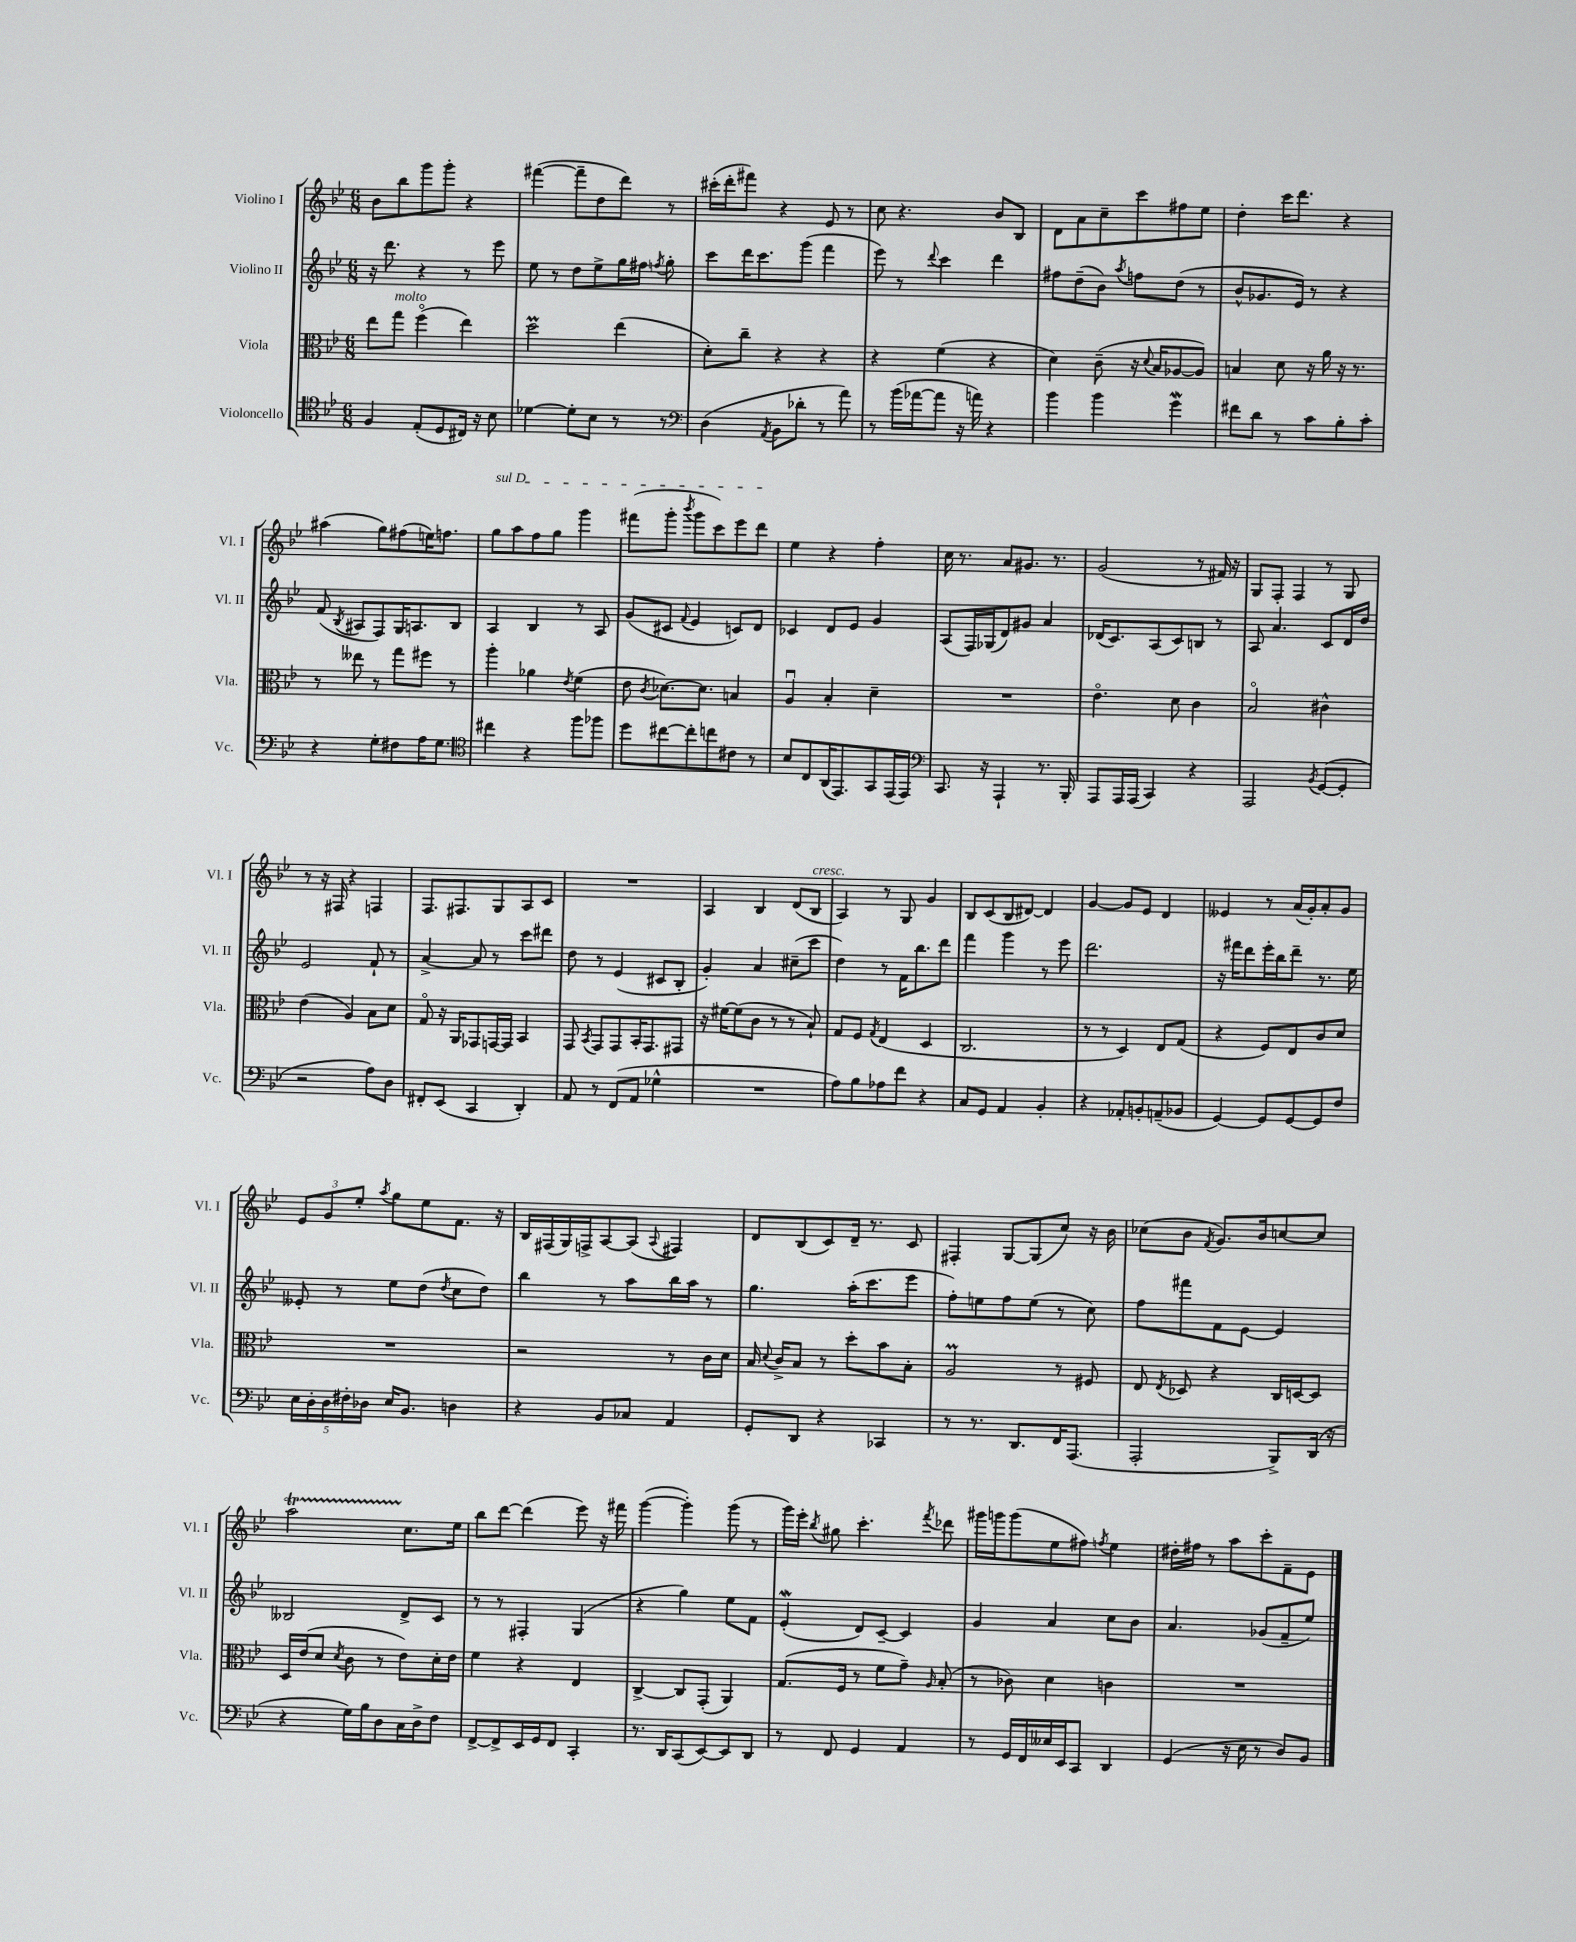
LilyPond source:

<<
\new StaffGroup <<
\new Staff = "s0" \with { instrumentName = "Violino I" shortInstrumentName = "Vl. I" } {
    \clef treble \key bes \major \numericTimeSignature \time 6/8
    \autoBeamOff bes'8[ bes''8 g'''8 g'''8]-. r4 |
    fis'''4~( fis'''8[-- d''8 d'''8]) r8 |
    cis'''16[-.( d'''16-. fis'''8]) r4 ees'8 r8 |
    c''8 r4. bes'8[ bes8] |
    d'8[ a'8 c''8-- c'''8 fis''8 ees''8] |
    d''4-. c'''16[ d'''8.] r4 |
    ais''4( g''8[) fis''8( e''16) f''8.] |
    \once \override TextSpanner.bound-details.left.text = \markup { \italic "sul D" } g''8[\startTextSpan a''8 f''8 g''8] g'''4 |
    fis'''8[( g'''8]-. \acciaccatura { bes'''8 } g'''8[ c'''8) ees'''8 d'''8]\stopTextSpan |
    ees''4 r4 f''4-. |
    c''16 r8. a'8[ gis'8.] r8. |
    g'2( r8 fis'16) r16 |
    g8[ f8]-. f4 r8 g8 |
    r8 r16 fis16 r4 f4 |
    f8.[ fis8. g8 a8 c'8] |
    R2. |
    a4 bes4 d'8[( bes8]^\markup { \italic "cresc." } |
    a4) r8 g8 g'4 |
    bes8[ c'8( bes8 dis'8]~) dis'4 |
    g'4~ g'8[ ees'8] d'4 |
    eeses'4 r8 a'16[( g'16-.) a'8-. g'8] |
    \tuplet 3/2 { ees'8[ g'8 ees''8]-. } \acciaccatura { a''8 } g''8[ ees''8 f'8.] r16 |
    bes16[ fis16( g16) f16-> a8~ a8]( \appoggiatura { a8 } fis4) |
    d'8[ bes8( c'8) d'16]-- r8. c'8 |
    fis4-. g8[~ g8( c''8]) r16 bes'16 |
    ces''8[( bes'8] \acciaccatura { f'8 } g'8.[) bes'16 c''8~ c''8] |
    a''2\startTrillSpan c''8.[\stopTrillSpan ees''16] |
    bes''8[ d'''8]~ d'''4( ees'''8) r16 fis'''16 |
    g'''4~( g'''4-.) g'''8( r8 |
    g'''16[) ees'''16]-. \acciaccatura { bes''8 } gis''8 c'''4.-. \acciaccatura { f'''8 } des'''8 |
    gis'''16[ g'''16 g'''8( ees''8 fis''8]) \acciaccatura { f''8 } ees''4 |
    dis''16[-. fis''16] r8 a''8[ c'''8-. f'8-- ees'8] \bar "|." |
}
\new Staff = "s1" \with { instrumentName = "Violino II" shortInstrumentName = "Vl. II" } {
    \clef treble \key bes \major \numericTimeSignature \time 6/8
    \autoBeamOff r16 d'''8. r4 r8 ees'''8 |
    ees''8 r8 d''8[ ees''8-> g''16 fis''16] \acciaccatura { f''8 } g''8-. |
    c'''8[ d'''16 c'''8. g'''8]( f'''4 |
    ees'''8) r8 \appoggiatura { d'''8 } c'''4 d'''4 |
    fis''8[ d''8--( bes'8]) \acciaccatura { a''8 } f''8[ d''8]( r8 |
    bes'8[-^ ges'8. ees'16]) r8 r4 |
    f'8( \acciaccatura { bes8 } ais8[ f8) g16 a8. bes8] |
    a4 bes4 r8 a8 |
    g'8[( cis'8] \appoggiatura { f'8 } ees'4 c'8[) d'8] |
    ces'4 d'8[ ees'8] g'4 |
    a8[( f16) ges16( d'8) gis'8] a'4 |
    des'16[( c'8.) a8( c'8) b8] r8 |
    a8 a'4. c'8[ d'16 d''16] |
    ees'2 f'8-! r8 |
    a'4~-> a'8 r8 c'''8[ dis'''8] |
    d''8 r8 ees'4( cis'8[ bes8]-. |
    g'4-.) a'4 cis''8[--( c'''8] |
    d''4) r8 f'16[ bes''8. d'''8] |
    f'''4 g'''4 r8 ees'''8 |
    d'''2. |
    r16 fis'''16[ d'''8 ees'''16-. bes''16 d'''8]-- r8. ees''16 |
    eeses'8-. r8 ees''8[ d''8]( \acciaccatura { d''8 } c''8[ d''8]) |
    bes''4 r8 a''8[ bes''16 a''16] r8 |
    g''4. a''16[-.( c'''8. ees'''8] |
    f''8[-.) e''8 f''8 e''8]( r8 c''8) |
    f''8[ fis'''8 f'8 ees'8]~ ees'4 |
    beses2 d'8[-> c'8] |
    r8 r8 fis4-. g4( |
    r4 g''4) ees''8[ f'8] |
    ees'4-.\mordent( d'8[) c'8]~-- c'4 |
    g'4 a'4 c''8[ bes'8] |
    a'4. ges'8[( f'8-- ees''8]) \bar "|." |
}
\new Staff = "s2" \with { instrumentName = "Viola" shortInstrumentName = "Vla." } {
    \clef alto \key bes \major \numericTimeSignature \time 6/8
    \autoBeamOff ees''8[ g''8]^\markup { \italic "molto" } f''4\flageolet( ees''4) |
    d''2\prall ees''4( |
    d'8[-.) c''8]-- r4 r4 |
    r4 f'4( r4 |
    d'4) c'8--( r16 \appoggiatura { d'8 } bes16[ aes8~ aes8]) |
    b4 d'8 r16 a'16 r16 r8. |
    r8 eeses''8 r8 g''8[ fis''8] r8 |
    a''4-. aes'4 \acciaccatura { ees'8 } f'4( |
    ees'8 \acciaccatura { c'8 } des'8.[~) des'8.] b4 |
    a4\downbow bes4-. d'4-- |
    R2. |
    ees'4.\flageolet d'8 c'4 |
    bes2\flageolet cis'4-^ |
    ees'4( a4) bes8[ d'8] |
    g8\flageolet r16 a,16[ ges,8 g,16~ g,16] bes,4 |
    g,8 \acciaccatura { bes,8 } g,8[ g,8 bes,16-. g,8. gis,8] |
    r16 fis'16[~ fis'8( c'8] r8 r8 bes8-!) |
    g8[ f8] \acciaccatura { g8 } ees4( d4 |
    c2. |
    r8 r8 d4) ees8[ g8]( |
    r4 f8[) ees8 c'8 d'8] |
    R2. |
    r2 r8 c'16[ d'16] |
    bes16 \appoggiatura { d'8 } c'16[-> bes8] r8 d''8[-. bes'8 bes8]-. |
    a2\prall r8 fis8 |
    ees8 \acciaccatura { ees8 } des8 r4 c16[ d16~ d8] |
    d16[ ees'16( d'8] \acciaccatura { d'8 } c'8 r8 ees'8[) d'16-. ees'16] |
    f'4 r4 ees4 |
    c4~-> c8[ g,8]-.( a,4) |
    g8.[( f16] r8 f'8[ g'8]--) \grace { a16 } bes8-.( |
    r8 ces'8) d'4 c'4 |
    R2. \bar "|." |
}
\new Staff = "s3" \with { instrumentName = "Violoncello" shortInstrumentName = "Vc." } {
    \clef tenor \key bes \major \numericTimeSignature \time 6/8
    \autoBeamOff f4 ees8[-.( d8 cis16]) r16 bes8 |
    des'4~ des'8[-. bes8] r8 r8 |
    \clef bass d4( \acciaccatura { a,8 } bes,8[ des'8]-. r8 a'8) |
    r8 bes'16[( aes'16~ aes'8] r16 a'16) r4 |
    bes'4 bes'4 g'4\mordent |
    fis'8[ d'8] r8 c'8[ bes8-. c'8]-. |
    r4 g8[-. fis8 a16 g8.] |
    \clef tenor cis''4 r4 f''8[ fes''8] |
    d''8[ cis''8~ cis''8-. c''8 cis'8] r8 |
    bes8[ c8 a,16( ees,8.) g,8 ees,16( ees,16]) |
    \clef bass c,8. r16 a,,4-! r8. bes,,16-. |
    a,,8[ a,,16 a,,16]( c,4) r4 |
    a,,2 \acciaccatura { bes,8 } g,8[~( g,8]-. |
    r2 a8[) d8] |
    fis,8[-. ees,8]( c,4 d,4-.) |
    a,8 r8 f,8[( a,8] ges4-^ |
    R2. |
    a8[) bes8 aes8 f'8] r4 |
    c8[ g,8] a,4 bes,4-. |
    r4 aes,8[-. b,8-. a,8--( bes,8] |
    g,4~) g,8[ g,8~ g,8 f8] |
    \tuplet 5/4 { ees16[ d16-. d16 fis16-. des16] } ees16[ bes,8.] d4 |
    r4 bes,8[ ces8] a,4 |
    g,8[-. d,8] r4 ces,4 |
    r8 r8. d,8.[ f,16 a,,8.]( |
    a,,2-. bes,,8[->) d,16]( r16 |
    r4 g16[) bes16 d8 c16 d16-> f8] |
    f,8[~-> f,8-> ees,16 g,16 f,8] c,4-. |
    r8. d,16[ c,8( ees,8~) ees,8 d,8] |
    r8 f,8 g,4 a,4 |
    r8 g,16[ f,16 eeses16 ees,16 c,8] d,4 |
    g,4( r16 ees16 r8 d8[) bes,8] \bar "|." |
}
>>
>>
\layout { \context { \Score \remove "Bar_number_engraver" } }
